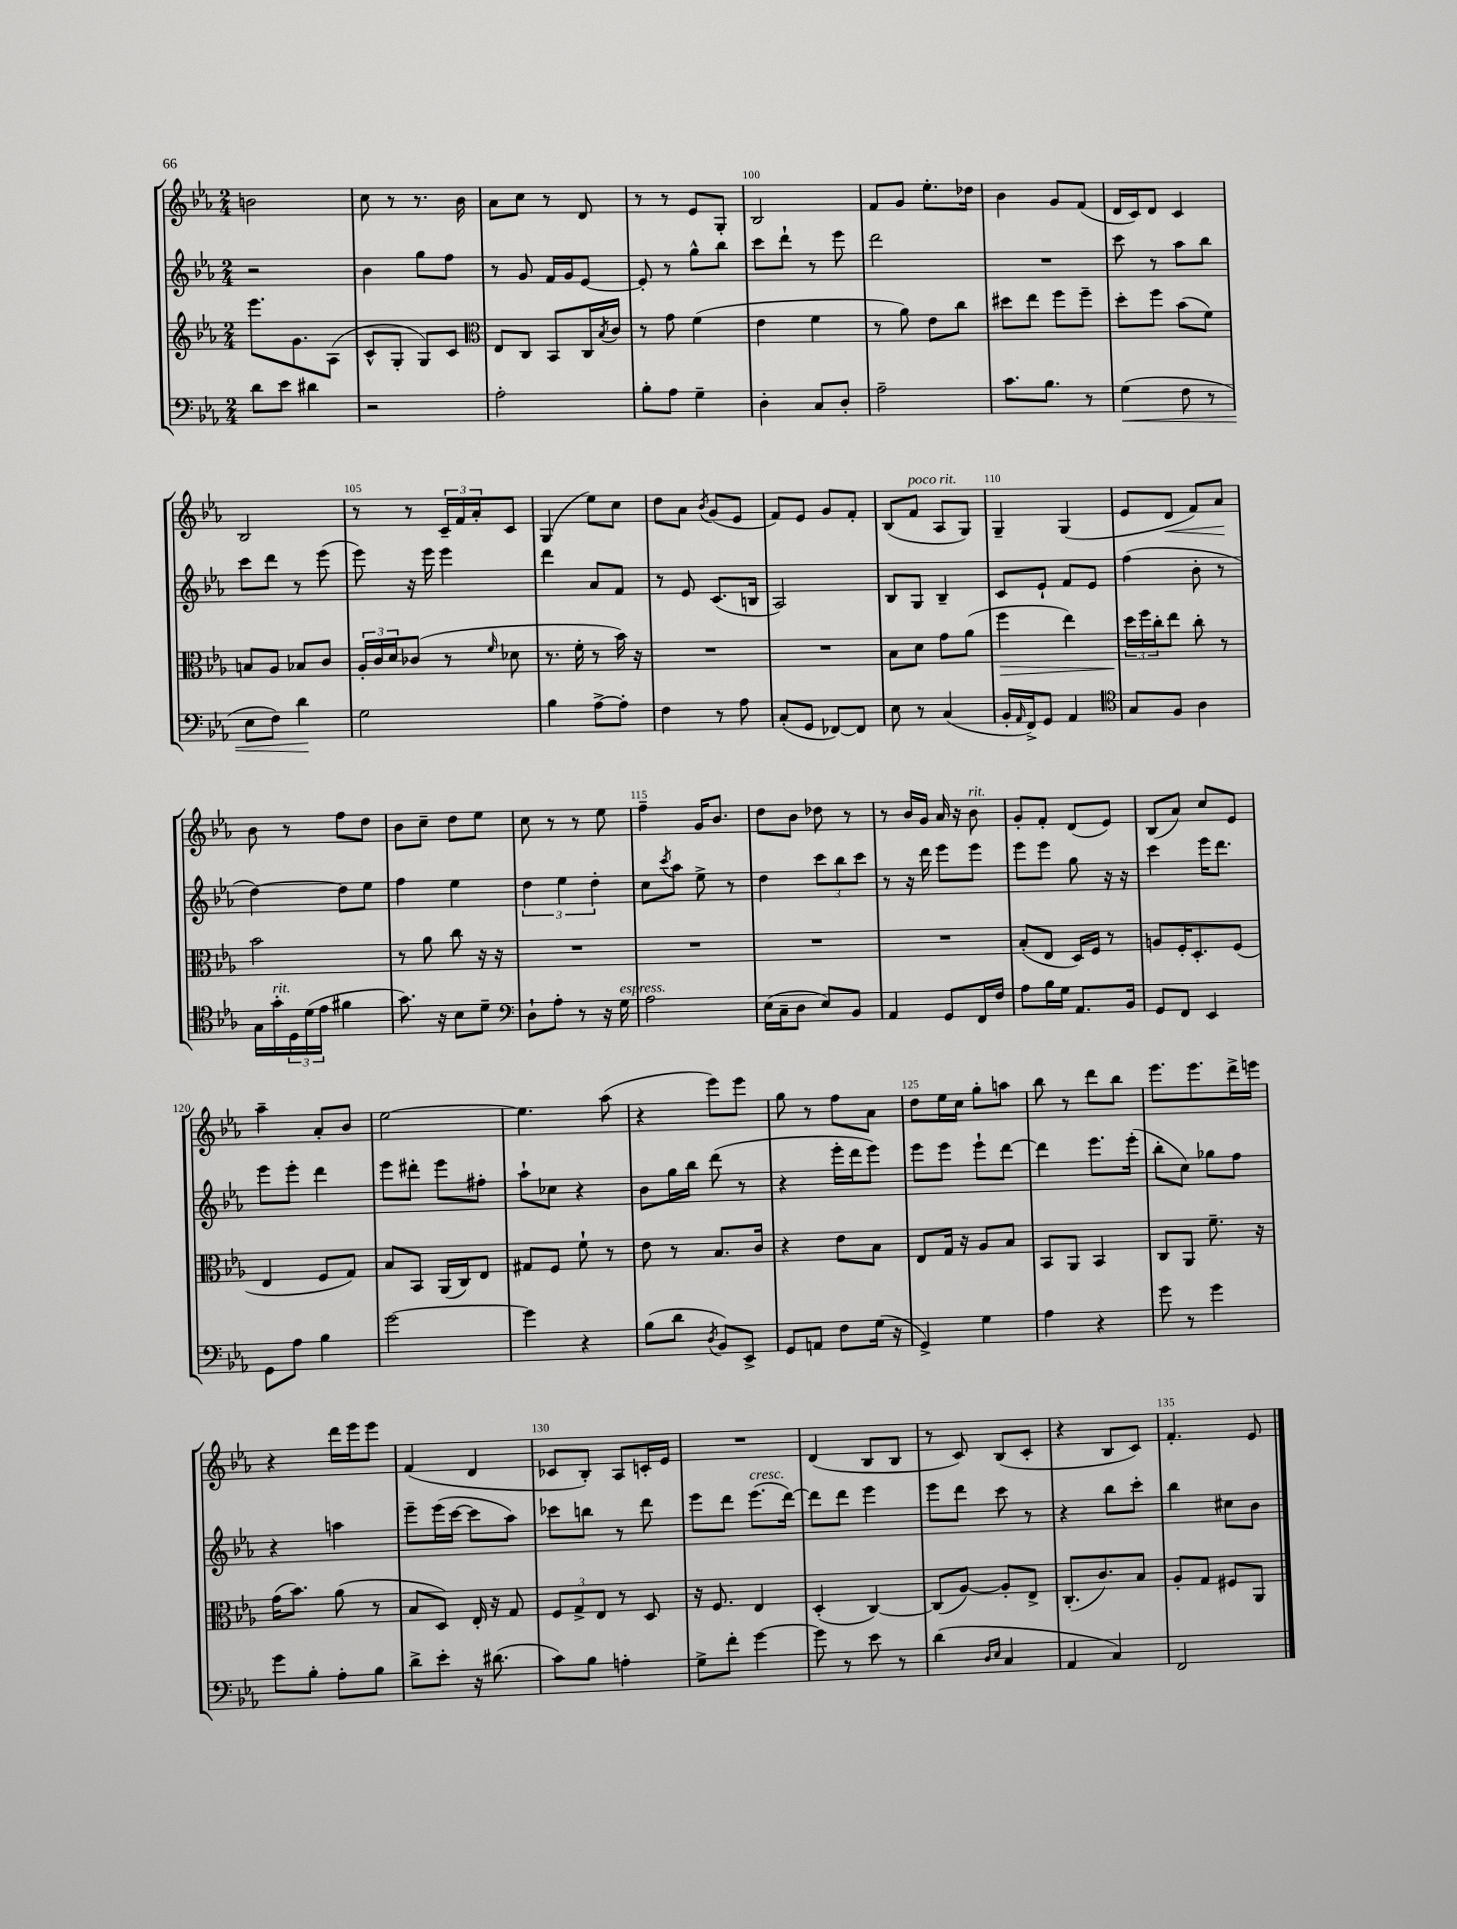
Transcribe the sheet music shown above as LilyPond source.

<<
\new StaffGroup <<
\new Staff = "s0" {
    \clef treble \key ees \major \numericTimeSignature \time 2/4
    b'2 |
    c''8 r8 r8. bes'16 |
    aes'8 c''8 r8 d'8 |
    r8 r8 ees'8 g8-. |
    bes2 |
    f'8 g'8 ees''8.-. des''16 |
    bes'4 g'8 f'8( |
    d'16 c'16) d'8 c'4 |
    bes2 |
    r8 r8 \tuplet 3/2 { c'16-- f'16 aes'16-. } c'8 |
    g4( ees''8) c''8 |
    d''8 aes'8 \acciaccatura { bes'8 } g'8( ees'8 |
    f'8) ees'8 g'8 f'8-. |
    bes8( f'8^\markup { \italic "poco rit." } aes8 g8) |
    g4-- g4( |
    ees'8 d'8\< f'8) aes'8\! |
    bes'8 r8 f''8 d''8 |
    bes'8 c''8-- d''8 ees''8 |
    c''8 r8 r8 ees''8 |
    f''4-- g'16 bes'8. |
    d''8 bes'8 des''8 r8 |
    r8 bes'16 g'16 aes'16 r16 bes'8^\markup { \italic "rit." } |
    g'8-. f'8-. d'8( ees'8) |
    bes8( aes'8) c''8 ees'8 |
    aes''4-- aes'8-. bes'8 |
    ees''2~ |
    ees''4. aes''8( |
    r4 ees'''8) ees'''8 |
    g''8 r8 f''8 aes'8 |
    d''8 ees''16 c''16 g''8-. a''8 |
    bes''8 r8 d'''8 bes''8 |
    ees'''8. ees'''8. d'''16-> e'''16 |
    r4 d'''16 ees'''16 ees'''8 |
    f'4( d'4 |
    ces'8 bes8-.) aes8 c'16-. ees'16 |
    R2 |
    d'4( bes8 bes8 |
    r8 c'8) bes8( c'8-. |
    r4 bes8 c'8) |
    f'4.-. ees'8 \bar "|." |
}
\new Staff = "s1" {
    \clef treble \key ees \major \numericTimeSignature \time 2/4
    r2 |
    bes'4 g''8 f''8 |
    r8 g'8 f'16 g'16 ees'8~ |
    ees'8-. r8 g''8-^ bes''8 |
    c'''8 d'''8-! r8 ees'''8 |
    d'''2 |
    R2 |
    c'''8 r8 aes''8 bes''8 |
    c'''8 d'''8 r8 ees'''8( |
    ees'''8) r16 ees'''16 ees'''4 |
    d'''4 aes'8 f'8 |
    r8 ees'8 c'8.( b16 |
    aes2) |
    bes8 g8 bes4-- |
    c'8 ees'8-! f'8 ees'8 |
    f''4( bes'8-. r8 |
    d''4~) d''8 ees''8 |
    f''4 ees''4 |
    \tuplet 3/2 { d''4 ees''4 d''4-. } |
    c''8 \acciaccatura { c'''8 } aes''8 ees''8-> r8 |
    d''4 \tuplet 3/2 { c'''8 bes''8 c'''8 } |
    r8 r16 d'''16 ees'''8 ees'''8 |
    ees'''8 ees'''8 g''8 r16 r16 |
    c'''4 ees'''16 d'''8. |
    ees'''8 ees'''8-. d'''4 |
    ees'''8 dis'''8-. ees'''8 fis''8-. |
    aes''8-! ces''8 r4 |
    bes'8 g''16 bes''16 d'''8( r8 |
    r4 ees'''16-. d'''16 ees'''8) |
    ees'''8 ees'''8 ees'''8-! d'''8~ |
    d'''4 ees'''8. ees'''16-.( |
    bes''8-. c''8) ges''8 f''8 |
    r4 a''4 |
    ees'''8-- ees'''16( c'''16~ c'''8 aes''8) |
    ces'''8 b''8 r8 d'''8 |
    ees'''8 d'''8 ees'''8.^\markup { \italic "cresc." }( d'''16~) |
    d'''8 d'''8 ees'''4 |
    ees'''8 d'''8 c'''8 r8 |
    r4 bes''8 c'''8-. |
    bes''4 cis''8 bes'8 \bar "|." |
}
\new Staff = "s2" {
    \clef treble \key ees \major \numericTimeSignature \time 2/4
    ees'''8. g'8. aes8( |
    c'8-^ g8-. g8) c'8 |
    \clef alto ees8 c8 bes,8 c16 \acciaccatura { bes8 } c'16 |
    r8 g'8 f'4( |
    ees'4 f'4 |
    r8 aes'8) ees'8 c''8 |
    dis''8 ees''8 f''8 f''8-- |
    d''8-. f''8 bes'8( f'8) |
    b8 aes8 bes8 c'8 |
    \tuplet 3/2 { aes16-. c'16 d'16 } ces'8( r8 \grace { f'16 } des'8 |
    r8. f'16-. r8 bes'16) r16 |
    R2 |
    R2 |
    bes8 d'8 g'8 aes'8( |
    f''4\> ees''4) |
    \tuplet 3/2 { d''16\! f''16 c''16-. } ees''8 c''8-. r8 |
    bes'2 |
    r8 aes'8 c''8 r16 r16 |
    R2 |
    R2 |
    R2 |
    R2 |
    bes8-.( ees8 d16) f16 r8 |
    a8 f16-. d8.-. f8( |
    ees4 f8 g8) |
    bes8 bes,8 aes,16( c16) ees8 |
    gis8 f8 f'8-! r8 |
    ees'8 r8 bes8. c'16 |
    r4 ees'8 bes8 |
    ees8 g16 r16 aes8 bes8 |
    bes,8 aes,8 bes,4 |
    c8 aes,8 f'8.-- r16 |
    g'16( bes'8.) aes'8( r8 |
    bes8 d8) ees16-. r16 g8 |
    \tuplet 3/2 { f8 g8-> ees8 } r8 d8 |
    r16 f8. ees4 |
    d4-.( c4~) |
    c8( aes8~) aes8-. ees8-> |
    c8.-.( c'8.) bes8 |
    aes8-. g8 fis8 aes,8 \bar "|." |
}
\new Staff = "s3" {
    \clef bass \key ees \major \numericTimeSignature \time 2/4
    d'8 ees'8 dis'4 |
    r2 |
    aes2-. |
    bes8-. aes8 g4-- |
    d4-. c8 d8-. |
    aes2-- |
    c'8. bes8. r8 |
    g4\<( f8 r8 |
    ees8 f8) d'4\! |
    g2 |
    bes4 aes8~-> aes8-. |
    f4 r8 aes8 |
    c8-.( g,8 fes,8~) fes,8 |
    ees8 r8 c4( |
    bes,16-. \grace { aes,16 } f,16->) g,8 aes,4 |
    \clef tenor g8 f8 aes4 |
    g16 g'16-.^\markup { \italic "rit." } \tuplet 3/2 { d16 d'16( ees'16 } fis'4 |
    g'8.) r16 bes8 d'8-- |
    \clef bass d8-! aes8-. r8 r16 g16^\markup { \italic "espress." } |
    aes2 |
    ees16( c16-- d8 ees8) bes,8 |
    aes,4 g,8 f,16 f16 |
    aes8 bes16 g16 aes,8. bes,16 |
    g,8 f,8 ees,4 |
    g,8 aes8 bes4 |
    g'2~ |
    g'4 r4 |
    bes8( d'8 \acciaccatura { d8 } bes,8) ees,8-> |
    g,8 a,8 f8 g16( r16 |
    g,4->) g4 |
    aes4 r4 |
    g'8 r8 g'4 |
    g'8 bes8-. aes8-. bes8 |
    d'8-> ees'8-. r16 dis'8.( |
    c'8) bes8 a4-. |
    g8-> f'8-. g'4~ |
    g'8 r8 ees'8 r8 |
    d'4( \grace { d16 ees16 } c4 |
    aes,4 c4) |
    f,2 \bar "|." |
}
>>
>>
\layout { \context { \Score currentBarNumber = #96 \override BarNumber.break-visibility = ##(#f #t #t) barNumberVisibility = #(every-nth-bar-number-visible 5) } }
